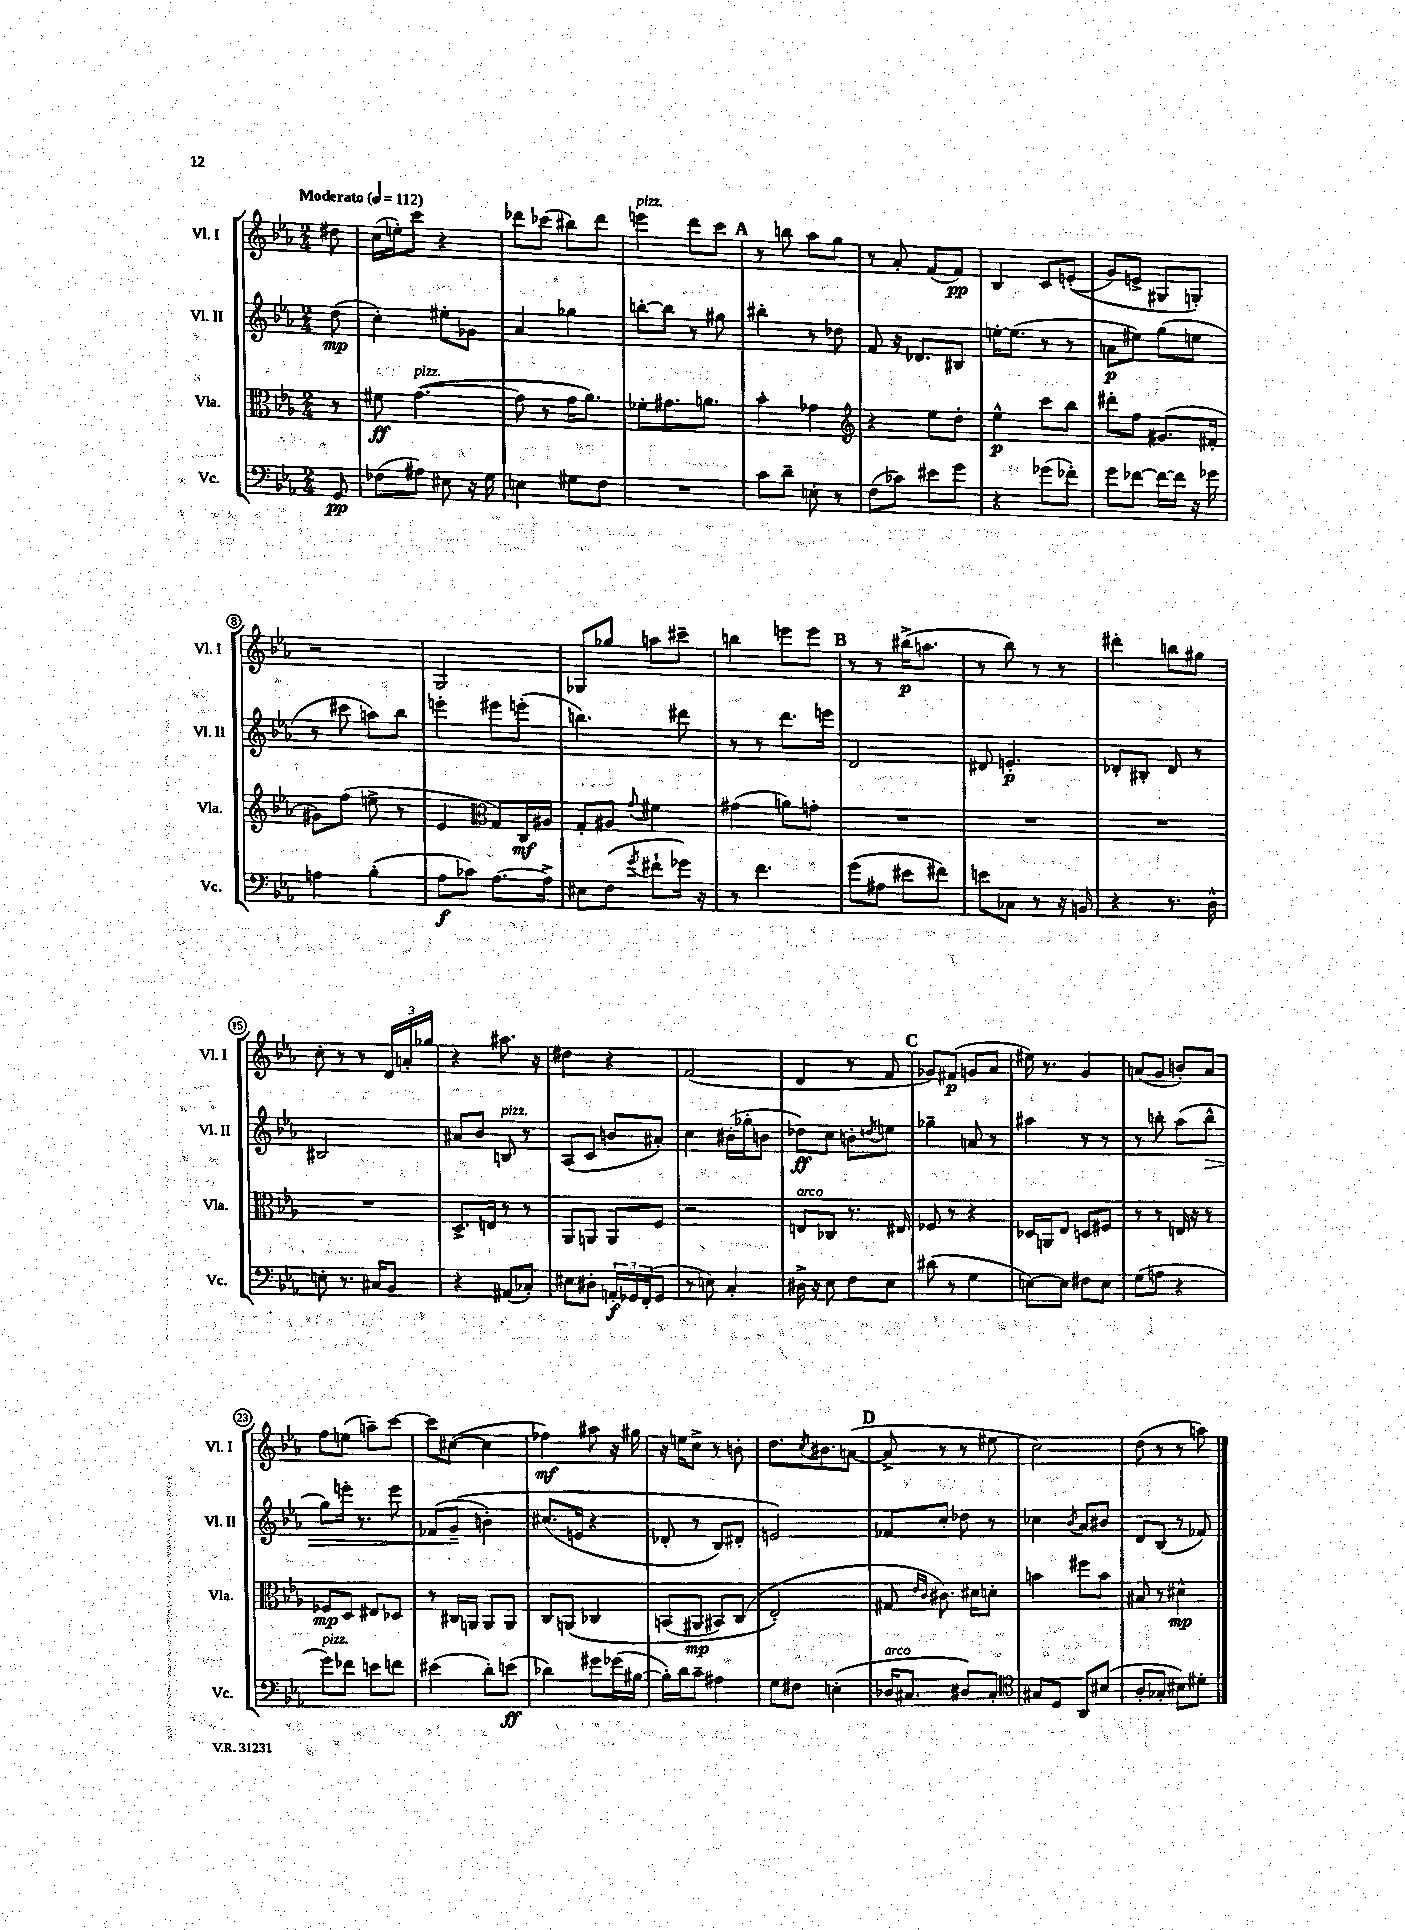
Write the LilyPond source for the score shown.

<<
\new StaffGroup <<
\new Staff = "s0" \with { instrumentName = "Vl. I" shortInstrumentName = "Vl. I" } {
    \clef treble \key ees \major \numericTimeSignature \time 2/4 \partial 8 \tempo "Moderato" 4 = 112
    dis''8 |
    c''16( e''16-.) c'''8 r4 |
    des'''8 ces'''8( bis''8) des'''8 |
    e'''4^\markup { \italic "pizz." } d'''8 c'''8 |
    \mark \markup { \bold "A" } r8 b''8 aes''8 g''8 |
    r8 aes'8-. f'8( f'8\pp) |
    bes4 c'8 e'8-.(\( |
    g'8) e'8-> gis8 g8-.\) |
    r2 |
    g2 |
    ges8 ges''8 a''8 cis'''8-- |
    b''4 e'''8 e'''8 |
    \mark \markup { \bold "B" } r8 r8 bis''16->\p( a''8. |
    r8 bes''8) r8 r8 |
    dis'''4-. b''8 gis''8 |
    c''8-. r8 r8 \tuplet 3/2 { d'16 a'16-. ges''16 } |
    r4 ais''8. r16 |
    dis''4 r4 |
    f'2( |
    d'4 r8 f'8 |
    \mark \markup { \bold "C" } ges'8) fis'8\p( g'8 aes'8 |
    eis''16) r8. g'4 |
    a'8( g'8 b'8-.) a'8 |
    f''8 e''8( a''8--) c'''8~ |
    c'''8 cis''8~( cis''4 |
    fes''4\mf) ais''8 r16 gis''16 |
    r16 e''16 c''8-> r8 b'8-. |
    d''8. \acciaccatura { c''8 } bis'8. a'8~( |
    \mark \markup { \bold "D" } a'8-> r8 r8 eis''8 |
    c''2) |
    d''8( r8 r8 a''8) \bar "|." |
}
\new Staff = "s1" \with { instrumentName = "Vl. II" shortInstrumentName = "Vl. II" } {
    \clef treble \key ees \major \numericTimeSignature \time 2/4 \partial 8
    d''8\mp( |
    c''4-.) eis''8-. ges'8 |
    aes'4 ges''4 |
    b''8~-. b''8 r8 gis''8 |
    \mark \markup { \bold "A" } bis''4-. r8 des''8 |
    f'8 r16 des'8. bis8 |
    e''16~-. e''8.( r8 r8 |
    a'8\p eis''8) g''8( e''8 |
    r8 cis'''8 a''8) bes''8 |
    e'''4-. eis'''8 e'''8-.( |
    b''4.) dis'''8 |
    r8 r8 d'''8. e'''16 |
    \mark \markup { \bold "B" } d'2 |
    dis'8 e'4.-.\p |
    des'8-. bis8-. des'8 r8 |
    bis2 |
    ais'8 bes'8 b8^\markup { \italic "pizz." } r8 |
    aes8( c'8 b'8 ais'8-.) |
    c''4 bis'16-.( ges''16-. b'8 |
    des''8\ff) c''8 b'8-. \acciaccatura { d''8 } e''8 |
    \mark \markup { \bold "C" } ges''4-- a'8 r8 |
    ais''4 r8 r8 |
    r8 b''8-. aes''8( b''8-^\> |
    g''8) e'''16-. r8. e'''8 |
    fes'8( g'8--\!\( b'4-.) |
    cis''8.( e'16 r4 |
    des'8-. r8 bes8) dis'8-. |
    e'2\) |
    \mark \markup { \bold "D" } fes'8 c''8-. des''8 r8 |
    ces''4 \acciaccatura { bes'8 } aes'8 bis'8 |
    d'8 bes8( r8 fes'8) \bar "|." |
}
\new Staff = "s2" \with { instrumentName = "Vla." shortInstrumentName = "Vla." } {
    \clef alto \key ees \major \numericTimeSignature \time 2/4 \partial 8
    r8 |
    fis'8\ff g'4.~^\markup { \italic "pizz." }( |
    g'8 r8 g'16 aes'8.) |
    fes'8-. gis'8. a'8. |
    \mark \markup { \bold "A" } bes'4-. ges'4 |
    \clef treble r4 ees''8 d''8-. |
    ees''4-^\p c'''8 bes''8 |
    dis'''8-. f''8 gis'8.( fis'16-. |
    gis'8) f''8( e''8-> r8 |
    ees'4 \clef alto g8) c16\mf ais16 |
    g8-. ais8 \appoggiatura { g'8 } fis'4 |
    gis'4( a'8) g'8-. |
    \mark \markup { \bold "B" } R2 |
    R2 |
    R2 |
    R2 |
    d8.-> e16 r8 r8 |
    aes,8 a,8 a,8 f8 |
    r2 |
    e8^\markup { \italic "arco" } ces8 r8. eis16 |
    \mark \markup { \bold "C" } fes8 r8 r4 |
    des16 a,16 ees8 d8 fis8 |
    r8 r8 e16 r16 r8 |
    fes8\mp d8 eis8 des8 |
    r8 cis16 a,16 a,8 a,8 |
    c8 a,8\( ces4 |
    b,8( ais,8\mp bis,8) c8( |
    ees2-.\) |
    \mark \markup { \bold "D" } gis8 \grace { ees'16 c'16 } cis'8.) dis'16 d'8-. |
    b'4 fis''8 b'8 |
    bis8 r8 dis'4-^\mp \bar "|." |
}
\new Staff = "s3" \with { instrumentName = "Vc." shortInstrumentName = "Vc." } {
    \clef bass \key ees \major \numericTimeSignature \time 2/4 \partial 8
    g,8\pp |
    fes8( ais8) eis8 r16 g16 |
    e4 gis8 f8 |
    R2 |
    \mark \markup { \bold "A" } c'8 d'8-- e8-. r8 |
    f8( ces'8) eis'8 g'8 |
    r4 ges'8( fes'8-.) |
    g'8 fes'8~ fes'16~ fes'16 r16 ges'16 |
    a4 bes4-.( |
    aes8\f ces'8) aes8.~ aes16-> |
    eis8 f8( \acciaccatura { g'8 } fis'8-! ges'16) r16 |
    r8 f'4. |
    \mark \markup { \bold "B" } g'8( ais8 eis'8 fis'8) |
    e'8 ces8 r8 r16 b,16 |
    r4 r8. d16-^ |
    e8-. r8. cis16 bes,8 |
    r4 ais,8( ces8-.) |
    eis8 dis8-. \tuplet 3/2 { a,16-.\f ges,16 f,16-.( } ges,8 |
    r8 e8) c4-. |
    dis16-> r16 ees8 f8 ees8 |
    \mark \markup { \bold "C" } dis'8( r8 g4 |
    e8~) e8 fis8 e8 |
    g8( a8 r4 |
    g'8^\markup { \italic "pizz." }) fes'8 e'8 f'8 |
    eis'4( d'8-.) e'8\ff( |
    des'4) gis'8 ges'16( bis16~ |
    bis16-.) d'16 c'8-- ais4 |
    g8 fis8 e4-.( |
    \mark \markup { \bold "D" } des16^\markup { \italic "arco" } cis8. dis8) cis8-. |
    \clef tenor gis8 d8 aes,8 bis8( |
    aes8-. ges8-. bis8) dis'8-. \bar "|." |
}
>>
>>
\layout { \context { \Score \override BarNumber.stencil = #(make-stencil-circler 0.1 0.3 ly:text-interface::print) } }
